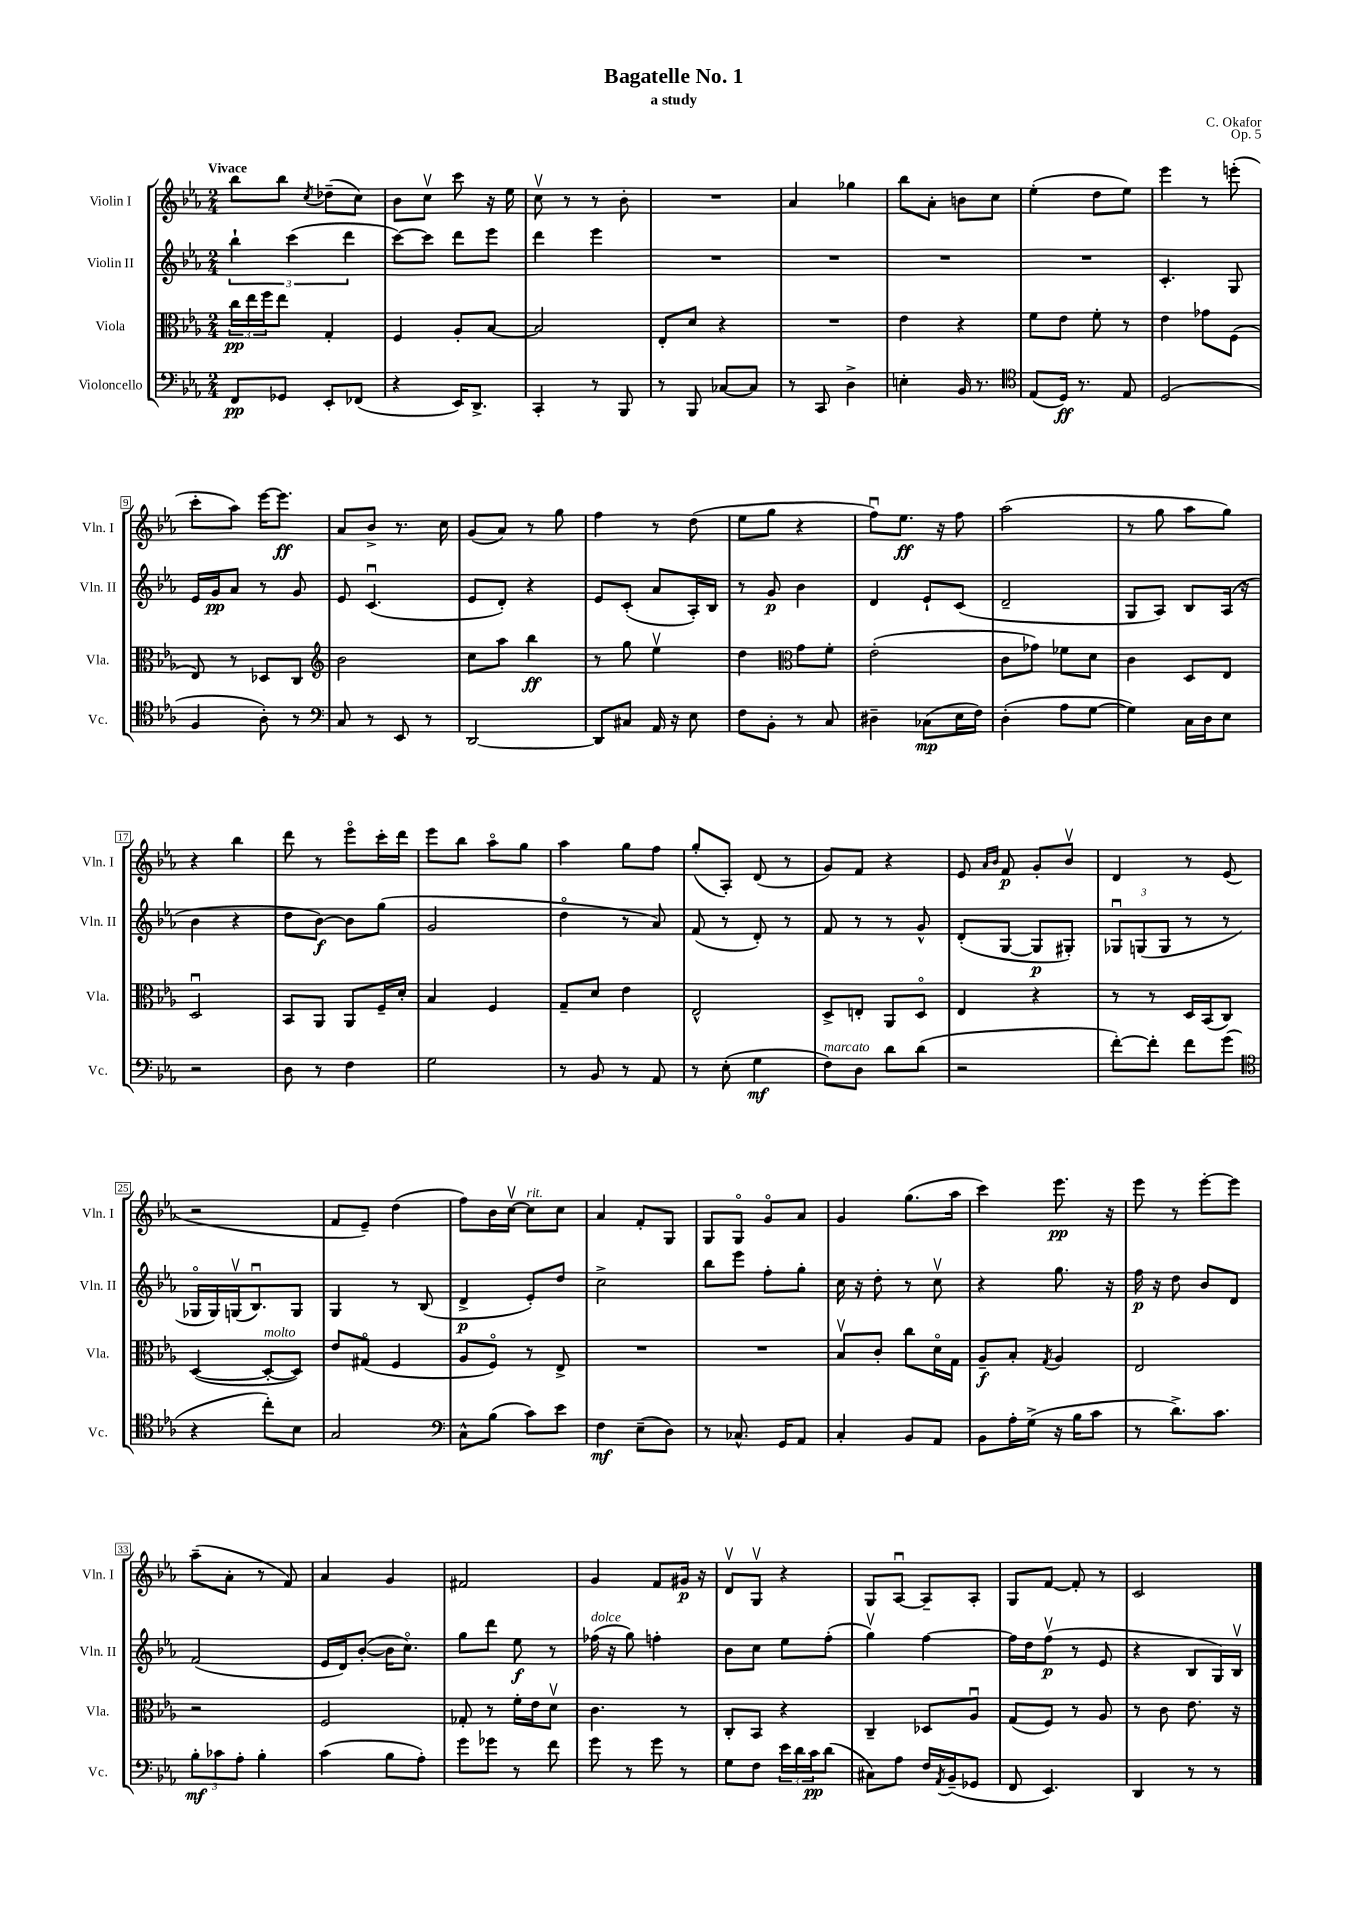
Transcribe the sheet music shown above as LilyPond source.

\header { title = "Bagatelle No. 1" composer = "C. Okafor" subtitle = "a study" opus = "Op. 5" }
<<
\new StaffGroup <<
\new Staff = "s0" \with { instrumentName = "Violin I" shortInstrumentName = "Vln. I" } {
    \clef treble \key ees \major \numericTimeSignature \time 2/4 \tempo "Vivace"
    bes''8 bes''8 \acciaccatura { c''8 } des''8--( c''8) |
    bes'8 c''8\upbow c'''8 r16 ees''16 |
    c''8\upbow r8 r8 bes'8-. |
    R2 |
    aes'4 ges''4 |
    bes''8 aes'8-. b'8 c''8 |
    ees''4-.( d''8 ees''8) |
    ees'''4 r8 e'''8-.( |
    c'''8-. aes''8) ees'''16~ ees'''8.\ff |
    aes'8 bes'8-> r8. c''16 |
    g'8( aes'8) r8 g''8 |
    f''4 r8 d''8( |
    ees''8 g''8 r4 |
    f''8\downbow) ees''8.\ff r16 f''8 |
    aes''2( |
    r8 g''8 aes''8 g''8) |
    r4 bes''4 |
    d'''8 r8 ees'''8\flageolet c'''16-. d'''16 |
    ees'''8 bes''8 aes''8\flageolet g''8 |
    aes''4 g''8 f''8 |
    g''8-.( aes8-.) d'8( r8 |
    g'8) f'8 r4 |
    ees'8 \grace { aes'16 bes'16 } f'8\p g'8-. bes'8\upbow |
    d'4 r8 ees'8( |
    r2 |
    f'8 ees'8--) d''4( |
    f''8) bes'16 c''16~\upbow c''8^\markup { \italic "rit." } c''8 |
    aes'4 f'8-. g8 |
    g8 g8\flageolet g'8\flageolet aes'8 |
    g'4 g''8.( aes''16 |
    c'''4) ees'''8.\pp r16 |
    ees'''8 r8 ees'''8~-. ees'''8 |
    aes''8--( aes'8-. r8 f'8) |
    aes'4 g'4 |
    fis'2 |
    g'4 f'8 gis'16\p r16 |
    d'8\upbow g8\upbow r4 |
    g8 aes8~\downbow aes8-- aes8-. |
    g8 f'8~ f'8-. r8 |
    c'2 \bar "|." |
}
\new Staff = "s1" \with { instrumentName = "Violin II" shortInstrumentName = "Vln. II" } {
    \clef treble \key ees \major \numericTimeSignature \time 2/4
    \tuplet 3/2 { bes''4-! c'''4( d'''4 } |
    c'''8~) c'''8 d'''8 ees'''8 |
    d'''4 ees'''4 |
    R2 |
    R2 |
    R2 |
    R2 |
    c'4.-. g8 |
    ees'16 g'16\pp aes'8 r8 g'8 |
    ees'8 c'4.\downbow( |
    ees'8 d'8-.) r4 |
    ees'8 c'8-.( aes'8 aes16-.) bes16 |
    r8 g'8\p bes'4 |
    d'4 ees'8-! c'8( |
    d'2-- |
    g8 aes8) bes8 aes16( r16 |
    bes'4 r4 |
    d''8 bes'8~\f) bes'8 g''8( |
    g'2 |
    d''4\flageolet r8 aes'8) |
    f'8( r8 d'8-.) r8 |
    f'8 r8 r8 g'8-^ |
    d'8-.( g8~ g8\p gis8-.) |
    \tuplet 3/2 { ges8\downbow g8( g8 } r8 r8 |
    ges16\flageolet ges16) g16\upbow( bes8.\downbow) g8 |
    g4 r8 bes8( |
    d'4->\p ees'8-.) d''8 |
    c''2-> |
    bes''8 ees'''8 f''8-. g''8-. |
    c''16 r16 d''8-. r8 c''8\upbow |
    r4 g''8. r16 |
    f''16\p r16 d''8 bes'8 d'8 |
    f'2( |
    ees'16 d'16) bes'8~-.( bes'16 c''8.\flageolet) |
    g''8 d'''8 ees''8\f r8 |
    fes''16^\markup { \italic "dolce" }( r16 g''8) f''4-. |
    bes'8 c''8 ees''8 f''8-.( |
    g''4\upbow) f''4~ |
    f''16 d''16 f''8\upbow\p( r8 ees'8 |
    r4 bes8 g16) bes16\upbow \bar "|." |
}
\new Staff = "s2" \with { instrumentName = "Viola" shortInstrumentName = "Vla." } {
    \clef alto \key ees \major \numericTimeSignature \time 2/4
    \tuplet 3/2 { c''16\pp ees''16 f''16 } ees''8 g4-. |
    f4 aes8-. bes8~ |
    bes2 |
    ees8-. d'8 r4 |
    R2 |
    ees'4 r4 |
    f'8 ees'8 f'8-. r8 |
    ees'4 ges'8 f8( |
    ees8) r8 des8 c8 |
    \clef treble bes'2 |
    c''8 aes''8 bes''4\ff |
    r8 g''8 ees''4\upbow |
    d''4 \clef alto g'8 f'8-. |
    ees'2-.( |
    c'8 ges'8) fes'8 d'8 |
    c'4 d8 ees8 |
    d2\downbow |
    bes,8 aes,8 aes,8 f16-- d'16-. |
    bes4 f4 |
    g8-- d'8 ees'4 |
    ees2-^ |
    d8-> e8-. aes,8 d8\flageolet |
    ees4 r4 |
    r8 r8 d16 bes,16( c8) |
    d4~( d8~-.^\markup { \italic "molto" } d8) |
    ees'8 gis8\flageolet( f4 |
    aes8 f8\flageolet) r8 ees8-> |
    R2 |
    R2 |
    bes8\upbow c'8-. c''8 d'16\flageolet g16 |
    aes8--\f bes8-. \acciaccatura { g8 } aes4 |
    ees2 |
    r2 |
    f2 |
    ges8-. r8 f'16-. ees'16 d'8\upbow |
    c'4. r8 |
    c8-. bes,8 r4 |
    c4-- des8 aes8\downbow |
    g8( f8) r8 aes8 |
    r8 c'8 ees'8. r16 \bar "|." |
}
\new Staff = "s3" \with { instrumentName = "Violoncello" shortInstrumentName = "Vc." } {
    \clef bass \key ees \major \numericTimeSignature \time 2/4
    f,8\pp ges,8 ees,8-. fes,8( |
    r4 ees,16) d,8.-> |
    c,4-. r8 bes,,8 |
    r8 bes,,8 ces8~ ces8 |
    r8 c,8 d4-> |
    e4-. bes,16 r8. |
    \clef tenor ees8( d16\ff) r8. ees8 |
    d2( |
    f4 aes8-.) r8 |
    \clef bass c8 r8 ees,8 r8 |
    d,2~ |
    d,8 cis8 aes,16 r16 ees8 |
    f8 bes,8-. r8 c8 |
    dis4-- ces8\mp( ees16 f16) |
    d4-.( aes8 g8~ |
    g4) c16 d16 ees8 |
    r2 |
    d8 r8 f4 |
    g2 |
    r8 bes,8 r8 aes,8 |
    r8 ees8-.( g4\mf |
    f8^\markup { \italic "marcato" }) d8 d'8 d'8( |
    r2 |
    f'8~-.) f'8-. f'8 g'8( |
    \clef tenor r4 c''8-.) bes8 |
    g2 |
    \clef bass c8-^ bes8( c'8) ees'8 |
    f4\mf ees8--( d8) |
    r8 ces8.-^ g,16 aes,8 |
    c4-. bes,8 aes,8 |
    bes,8 aes16-. g16->( r16 bes16 c'8 |
    r8 d'8.->) c'8. |
    \tuplet 3/2 { bes8-.\mf ces'8 aes8-. } bes4-. |
    c'4( bes8 aes8-.) |
    g'8 ges'8 r8 f'8 |
    g'8 r8 g'8 r8 |
    g8 f8 \tuplet 3/2 { ees'16 d'16 c'16\pp } d'8( |
    cis8) aes8 f16 \acciaccatura { aes,8 } bes,16--( ges,8 |
    f,8 ees,4.) |
    d,4 r8 r8 \bar "|." |
}
>>
>>
\layout { \context { \Score \override BarNumber.stencil = #(make-stencil-boxer 0.1 0.3 ly:text-interface::print) } }
